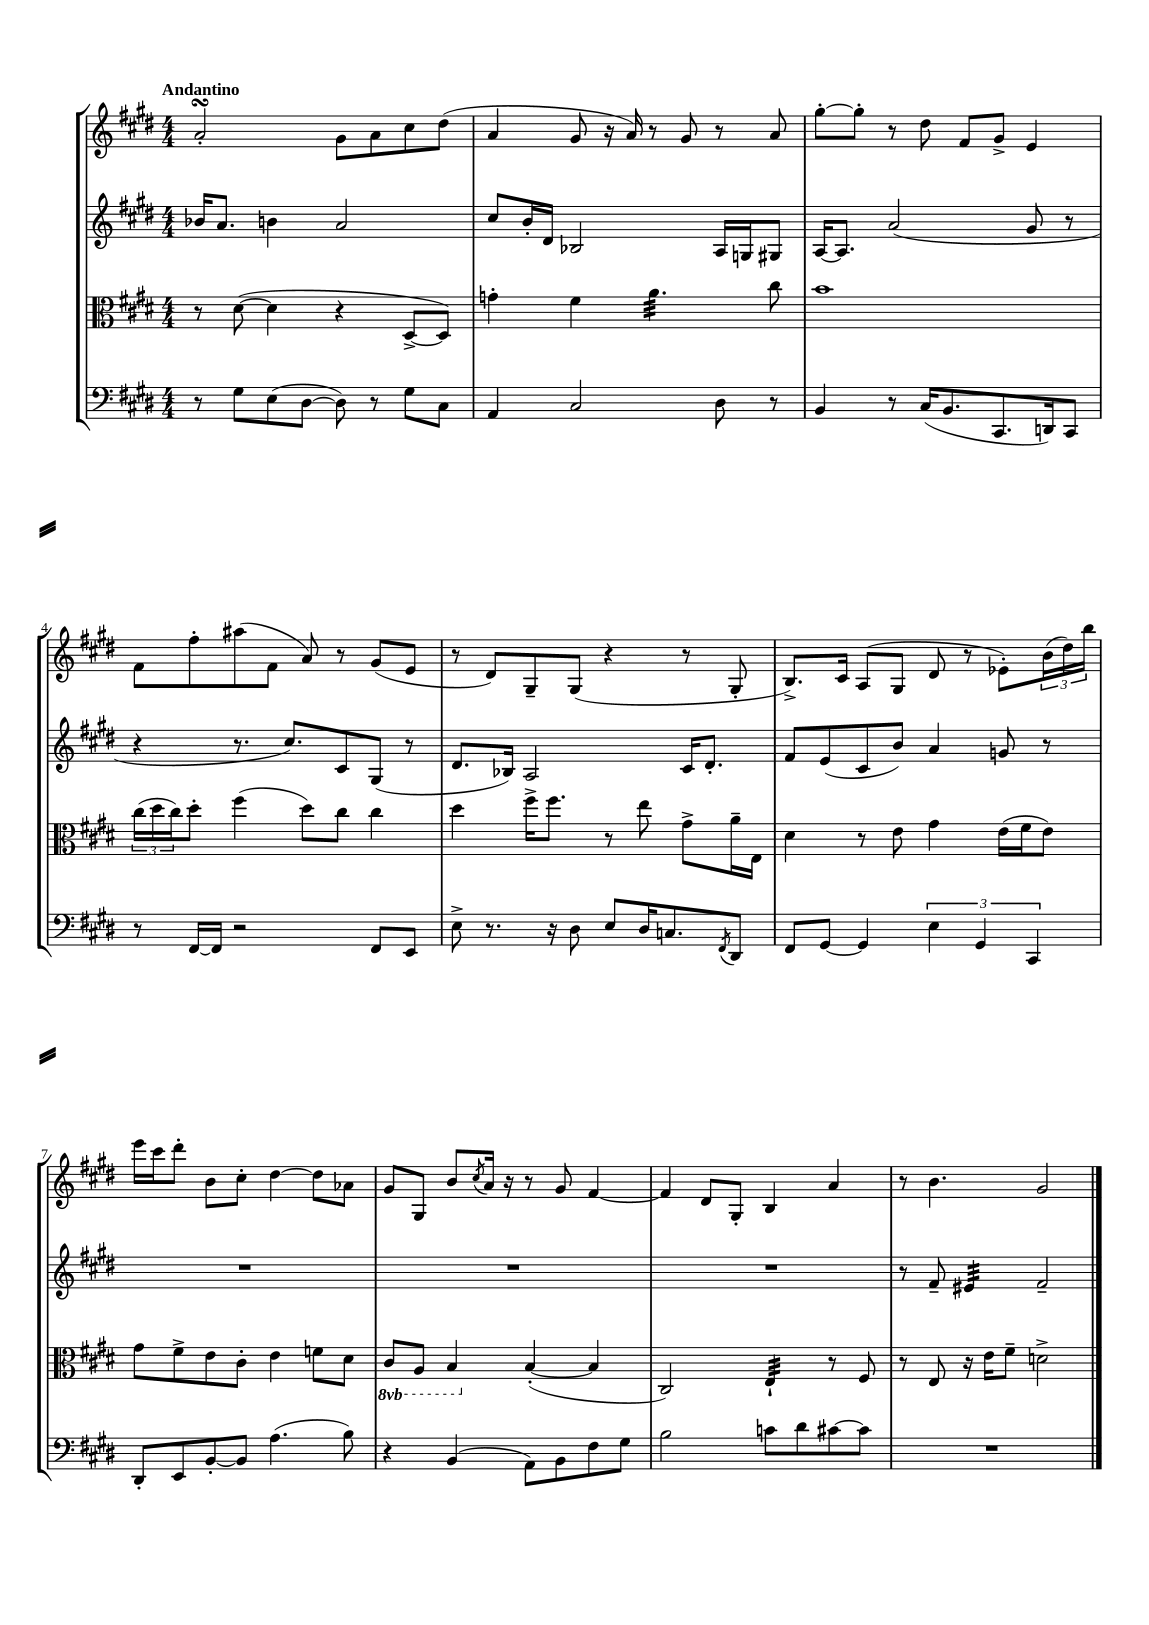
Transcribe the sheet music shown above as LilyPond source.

<<
\new StaffGroup <<
\new Staff = "s0" {
    \clef treble \key e \major \numericTimeSignature \time 4/4 \tempo "Andantino"
    a'2-.\turn gis'8 a'8 cis''8 dis''8( |
    a'4 gis'8 r16 a'16) r8 gis'8 r8 a'8 |
    gis''8~-. gis''8-. r8 dis''8 fis'8 gis'8-> e'4 |
    fis'8 fis''8-. ais''8( fis'8 a'8) r8 gis'8( e'8 |
    r8 dis'8) gis8-- gis8( r4 r8 gis8-. |
    b8.->) cis'16 a8( gis8 dis'8 r8 ees'8-.) \tuplet 3/2 { b'16( dis''16) b''16 } |
    e'''16 cis'''16 dis'''8-. b'8 cis''8-. dis''4~ dis''8 aes'8 |
    gis'8 gis8 b'8 \acciaccatura { cis''8 } a'16 r16 r8 gis'8 fis'4~ |
    fis'4 dis'8 gis8-. b4 a'4 |
    r8 b'4. gis'2 \bar "|." |
}
\new Staff = "s1" {
    \clef treble \key e \major \numericTimeSignature \time 4/4
    bes'16 a'8. b'4 a'2 |
    cis''8 b'16-. dis'16 bes2 a16 g16 gis8 |
    a16~ a8. a'2( gis'8 r8 |
    r4 r8. cis''8.) cis'8 gis8( r8 |
    dis'8. bes16) a2 cis'16 dis'8.-. |
    fis'8 e'8( cis'8 b'8) a'4 g'8 r8 |
    R1 |
    R1 |
    R1 |
    r8 fis'8-- eis'4:32 fis'2-- \bar "|." |
}
\new Staff = "s2" {
    \clef alto \key e \major \numericTimeSignature \time 4/4 \set Staff.ottavationMarkups = #ottavation-simple-ordinals
    r8 dis'8~( dis'4 r4 dis8~-> dis8) |
    g'4-. fis'4 a'4.:32 cis''8 |
    b'1 |
    \tuplet 3/2 { cis''16( dis''16 cis''16) } dis''8-. fis''4( dis''8) cis''8 cis''4 |
    dis''4 fis''16-> fis''8. r8 e''8 gis'8-> a'16-- e16 |
    dis'4 r8 e'8 gis'4 e'16( fis'16 e'8) |
    gis'8 fis'8-> e'8 cis'8-. e'4 f'8 dis'8 |
    \ottava #-1 cis8 a,8 b,4 \ottava #0 b4~-.( b4 |
    cis2) e4:32-! r8 fis8 |
    r8 e8 r16 e'16 fis'8-- d'2-> \bar "|." |
}
\new Staff = "s3" {
    \clef bass \key e \major \numericTimeSignature \time 4/4
    r8 gis8 e8( dis8~ dis8) r8 gis8 cis8 |
    a,4 cis2 dis8 r8 |
    b,4 r8 cis16( b,8. cis,8. d,16) cis,8 |
    r8 fis,16~ fis,16 r2 fis,8 e,8 |
    e8-> r8. r16 dis8 e8 dis16 c8. \acciaccatura { fis,8 } dis,8 |
    fis,8 gis,8~ gis,4 \tuplet 3/2 { e4 gis,4 cis,4 } |
    dis,8-. e,8 b,8~-. b,8 a4.( b8) |
    r4 b,4( a,8) b,8 fis8 gis8 |
    b2 c'8 dis'8 cis'8~ cis'8 |
    R1 \bar "|." |
}
>>
>>
